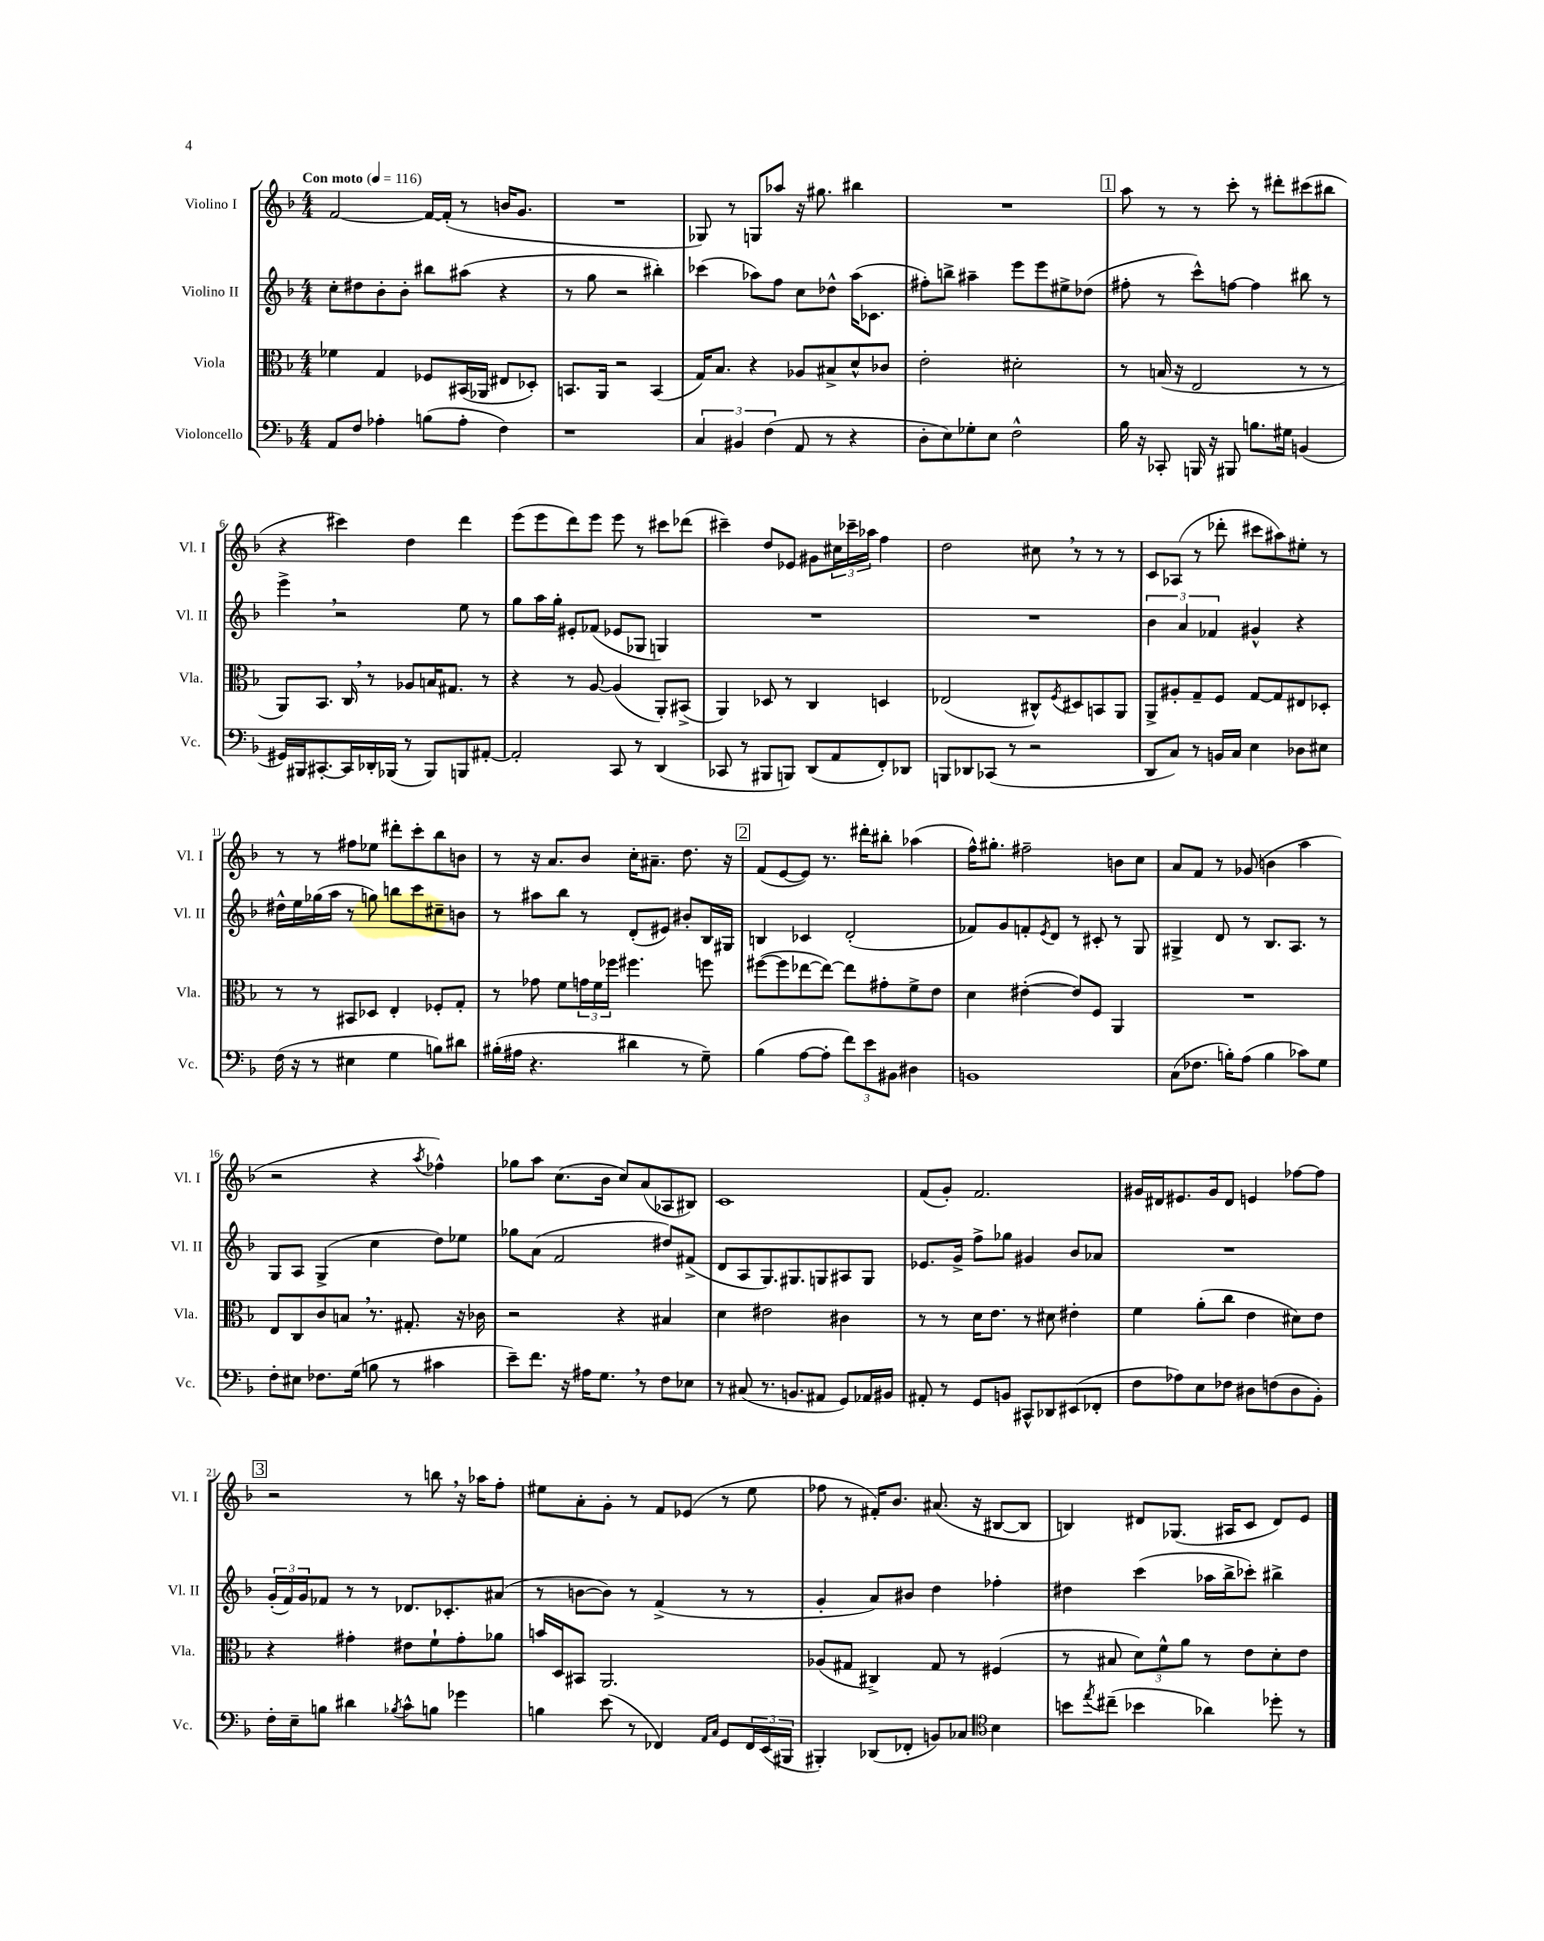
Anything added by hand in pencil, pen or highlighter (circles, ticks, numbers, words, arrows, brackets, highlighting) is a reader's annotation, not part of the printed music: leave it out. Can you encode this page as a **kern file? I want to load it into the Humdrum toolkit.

**kern	**kern	**kern	**kern
*part4	*part3	*part2	*part1
*staff4	*staff3	*staff2	*staff1
*I"Violoncello	*I"Viola	*I"Violino II	*I"Violino I
*I'Vc.	*I'Vla.	*I'Vl. II	*I'Vl. I
*clefF4	*clefC3	*clefG2	*clefG2
*k[b-]	*k[b-]	*k[b-]	*k[b-]
*M4/4	*M4/4	*M4/4	*M4/4
*MM116	*MM116	*MM116	*MM116
=1	=1	=1	=1
!	!	!	!LO:TX:a:B:t=Con moto
8AA/L	4f-X\	8cc'\L	[2f/
8F/J	.	8dd#X\	.
4A-X'\	4G/	8b-'\	.
.	.	8b-'\J	.
(8Bn\L	8F-X/L	8bb#X\L	16f/LL_
.	.	.	(16f'/JJ]
8A-'\J	(16BB#X/L	(8aa#X\J	8r
.	16AA-X/JJ	.	.
4F\)	8E#X/L	4r	16bn/KL
.	.	.	8.g/J
.	8D-X'/J)	.	.
=2	=2	=2	=2
1r	8.BBn/L	8r	1r
.	.	8gg\	.
.	16AA/Jk	.	.
.	2r	2r	.
.	(4BB/	4bb#X'\)	.
=3	=3	=3	=3
6C/	16G/KL)	(4ccc-X\	8G-X/)
.	8.B-/J	.	.
.	.	.	8r
6BB#X/	.	.	.
.	4r	8aa-X\L)	8Gn/L
(6F\	.	.	.
.	.	8ff\J	8aa-X/J
8AA/	8A-X/L	8cc\L	16r
.	.	.	8.gg#X\
8r	8B#X^/	8dd-X^^\J	.
4r	8d^^/	(16aa-\KL	4bb#X\
.	.	8.c-X\J	.
.	8c-X/J	.	.
=4	=4	=4	=4
8D'\L	2e'\	8ff#X'\L)	1r
8E\)	.	8bbn^\J	.
8G-X'\	.	4aa#X~\	.
8E\J	.	.	.
2F^^\	2d#X'\	8eee\L	.
.	.	8eee\	.
.	.	8ee#X^\	.
.	.	(8dd-X\J	.
!!LO:REH:place=s1:t=1
=5	=5	=5	=5
16B-\	8r	8ff#X'\	8aa\
16r	.	.	.
8CC-X'/	(16Bn/	8r	8r
.	16r	.	.
16BBBn/	2E/	8ccc^^\L)	8r
16r	.	.	.
8BBB#X/	.	[8ffn\J	8ccc'\
8.Bn\L	.	4ff\]	8r
.	.	.	8ddd#X'\L
16G#X\Jk	.	.	.
(4BBn/	8r	8bb#X\	(8ccc#X\
.	8r	8r	8bb#X\J
!!LO:LB:g=z
=6	=6	=6	=6
16GG#X/LL)	8AA/L)	4eee^,\	4r
16BBB#X/J	.	.	.
[8.CC#X'/	8.BB-/J	.	.
.	.	2r	4ccc#X\)
16CC#/L]	16C,/	.	.
16DD-X'/	8r	.	.
(16BBB-X/JJ	.	.	.
8r	8A-X/L	.	4dd\
8BBB-/L)	16Bn/K	.	.
.	8.G#X/J	.	.
8BBBn/	.	8ee\	4ddd\
[8AA#X'/J	8r	8r	.
=7	=7	=7	=7
2AA#'/]	4r	8gg\L	(8eee\L
.	.	16aa\L	8eee\
.	.	16gg'\JJ	.
.	8r	8e#X'/L	8ddd\)
.	[8A/	(8f-X/J	8eee\J
8CC/	(4A/]	8e-X/L	8eee\
8r	.	8G-X/J	8r
(4DD/	8AA'/L)	4Gn/)	8ccc#X\L
.	(8BB#X^/J	.	(8ddd-X\J
=8	=8	=8	=8
8CC-X/	4AA/)	1r	4ccc#X~\)
8r	.	.	.
8BBB#X/L	8D-X/	.	8dd/L
8BBBn/J)	8r	.	8e-X/J
(8DD/L	4C/	.	8g#X\L
8AA/	.	.	24cc#X\L
.	.	.	24ccc-X~\
.	.	.	24aa-X\JJ
8FF'/)	4Dn/	.	4ff\
8DD-X/J	.	.	.
=9	=9	=9	=9
8BBBn/L	(2E-X/	1r	2dd\
8DD-X/	.	.	.
(8CC-X/J	.	.	.
8r	.	.	.
2r	8C#X^^/L)	.	8cc#X,\
.	8qF/	.	.
.	8D#X/	.	8r
.	8BBn/	.	8r
.	8AA/J	.	8r
=10	=10	=10	=10
8DD/L	8AA^/L	6b-\	8c/L
8C/J)	8A#X'/	.	(8A-X/J
.	.	6a/	.
8r	8G~/	.	8r
.	.	6f-X/	.
16BBn/LL	8F/J	.	8ddd-X'\
16C/JJ	.	.	.
4E\	[8G/L	4g#X^^/	8ccc#X\L
.	8G/]	.	8aa#X\)
8D-X\L	8E#X/	4r	8ee#X'\J
8E#X\J	8D-X'/J	.	8r
!!LO:LB:g=z
=11	=11	=11	=11
(16F\	8r	16dd#X^^\LL	8r
16r	.	16ee\	.
8r	8r	(16gg-X\	8r
.	.	16aa\JJ	.
4E#X\	8BB#X/L	8r	8ff#X\L
.	8D-X/J	8ggn\)	8ee-X\J
4G\	4E'/	8bbn\L	8ddd#X'\L
.	.	8ccc\	8ccc'\
8Bn\L)	8F-X'/L	8cc#X~\	8bb-\
8d#X\J	8G'/J	8bn\J	8bn\J
=12	=12	=12	=12
(16B#X'\LL	8r	8r	8r
16A#X\JJ	.	.	.
4.r	8g-X\	8aa#X\L	16r
.	.	.	8.a/L
.	8f\L	8bb-\J	.
.	24gn\L	8r	8b-/J
.	24f\	.	.
.	24ff-X\JJ	.	.
4d#X\	4.ff#X\	(8d'/L	16cc'\KL
.	.	.	8.a#X~\J
.	.	8e#X/J)	.
8r	.	8b#X'/L	8.dd\
8G~\)	8ffn\	16B-/L	.
.	.	16G#X/JJ	16r
!!LO:REH:place=s1:t=2
=13	=13	=13	=13
(4B-\	([8ff#X\L	4Bn/	(8f/L
.	8ff#\]	.	[8e/
[8A\L	[8ee-X\	4c-X/	8e/J])
8A'\J]	8ee-\J_)	.	8.r
12f\L)	8ee-\L]	(2d'/	.
.	.	.	16ddd#X'\KL
12e\	.	.	.
.	8g#X'\	.	8bb#X'\J
12BB#X\J	.	.	.
4D#X\	8f^\	.	(4aa-X\
.	8e\J	.	.
=14	=14	=14	=14
1BBn	4d\	8f-X/L)	16ff^^\KL)
.	.	.	8.gg#X'\J
.	.	8g/	.
.	([4e#X'\	8fn'/	2ff#X~\
.	.	8qe/	.
.	.	8d/J	.
.	8e#/L])	8r	.
.	8F/J	8c#X'/	.
.	4AA/	8r	8bn\L
.	.	8G/	8cc\J
=15	=15	=15	=15
(8C\L	1r	4G#X^/	8a/L
8.F-X\J	.	.	8f/J
.	.	8d/	8r
16Bn'\KL)	.	.	.
(8A\J	.	8r	(8g-X/
4B\	.	8.B-/L	4bn\
.	.	8.A/J	.
8c-X\L)	.	.	4aa\
8G\J	.	8r	.
!!LO:LB:g=z
=16	=16	=16	=16
8F'\L	8E/L	8G/L	2r
8E#X\J	8C/	8A/J	.
8.F-X\L	8c/	(4G^/	.
.	8Bn,/J	.	.
(16G\Jk	.	.	.
8Bn\	8.r	4cc\	4r
8r	.	.	.
.	8.G#X'/	.	.
.	.	.	8qaa/
4c#X\	.	8dd\L)	4ff-X^^\)
.	16r	8ee-X\J	.
.	16c-X\	.	.
=17	=17	=17	=17
8e~\L)	2r	8gg-X\L	8gg-X\L
8.f\J	.	(8a\J	8aa\J
.	.	2f/	(8.cc\L
16r	.	.	.
16A#X\KL	.	.	.
8.G,\J	.	.	16b-\Jk
.	4r	.	8cc/L)
8r	.	.	(8a/
8F\L	4B#X/	8dd#X/L)	8A-X/
8E-X\J	.	(8f#X^/J	8B#X/J)
=18	=18	=18	=18
8r	4d\	8d/L	1c
(8C#X/	.	8A/	.
8.r	2e#X\	8.G/)	.
8.BBn/L	.	8.G#X/	.
8AA#X/J	.	8Gn/	.
8GG/L)	4c#X\	8A#X/	.
16AA-X/L	.	8G/J	.
16BB#X/JJ	.	.	.
=19	=19	=19	=19
8AA#X'/	8r	8.e-X/L	(8f/L
8r	8r	.	8g'/J)
.	.	16g^/Jk	.
8GG/L	16d\KL	8ff^\L	2.f/
.	8.e\J	.	.
8BBn/J	.	8gg-X\J	.
8CC#X^^/L	8r	4g#X/	.
8DD-X/	8d#X\	.	.
(8EE#X/	4e#X'\	8b-/L	.
8FF-X'/J	.	8a-X/J	.
=20	=20	=20	=20
8F\L	4f\	1r	16g#X/LL
.	.	.	16d#X/J
8A-X\)	.	.	8.e#X/
8E\	(8a'\L	.	.
.	.	.	16g#/k
8F-X\J	8cc\J	.	8d#/J
8D#X\L	4e\	.	4en/
(8Fn\	.	.	.
8D#\	8d#X\L)	.	[8ff-X\L
8BB-'\J)	8e\J	.	8ff-\J]
!!LO:LB:g=z
!!LO:REH:place=s1:t=3
=21	=21	=21	=21
16F'\LL	4r	(24g'/LL	2r
.	.	24f/)	.
16E~\J	.	.	.
.	.	24g/J	.
8Bn\J	.	8f-X/J	.
4d#X\	4g#X'\	8r	.
.	.	8r	.
8qB-X/	.	.	.
8c^^\L	8e#X\L	8.d-X/L	8r
8Bn\J	8f`\	.	8bbn,\
.	.	8.c-X'/	.
4g-X\	8g#'\	.	16r
.	.	.	16aa-X\KL
.	8a-X\J	(8a#X/J	8ff'\J
=22	=22	=22	=22
4Bn\	16bn/LL	8r	8ee#X\L
.	16D/J	.	.
.	8BB#X/J	[8bn\L	8a'\
(8e\	2.AA/	8b\J])	8g'\J
8r	.	8r	8r
4FF-X/)	.	(4f^/	8f/L
.	.	.	(8e-X/J
16qqAA/LL	.	.	.
16qqC/JJ	.	.	.
8GG/L	.	8r	8r
24FF-/L	.	8r	8ee#\
(24EE/	.	.	.
24BBB#X/JJ	.	.	.
=23	=23	=23	=23
4BBB#X'/)	(8A-X/L	4g'/	8ff-X\
.	8G#X/J	.	8r
(8DD-X/L	4C#X^/)	8a/L)	16f#X'/KL)
.	.	.	8.b-/J
8FF-X'/J	.	8b#X/J	.
8BBn/L)	8G#/	4dd\	(8.a#X/
8C-X/J	8r	.	.
.	.	.	16r
*clefC4	*	*	*
4B-\	(4F#X/	4ff-X'\	[8B#X/L
.	.	.	8B#/J]
=24	=24	=24	=24
8bn\L	8r	4dd#X\	4Bn/)
8qee/	.	.	.
(8cc#X~\J	8B#X/	.	.
4b-X\	12d\L)	(4ccc\	8d#X/L
.	12f^^\	.	.
.	.	.	(8.G-X/J
.	12a\J	.	.
4a-X\)	8r	16aa-X\LL	.
.	.	16bb-^\J	16A#X/KL
.	8e\L	8ccc-X'\J)	8c/J
8dd-X'\	8d'\	4bb#X^\	8d#/L)
8r	8e\J	.	8e/J
==	==	==	==
*-	*-	*-	*-
